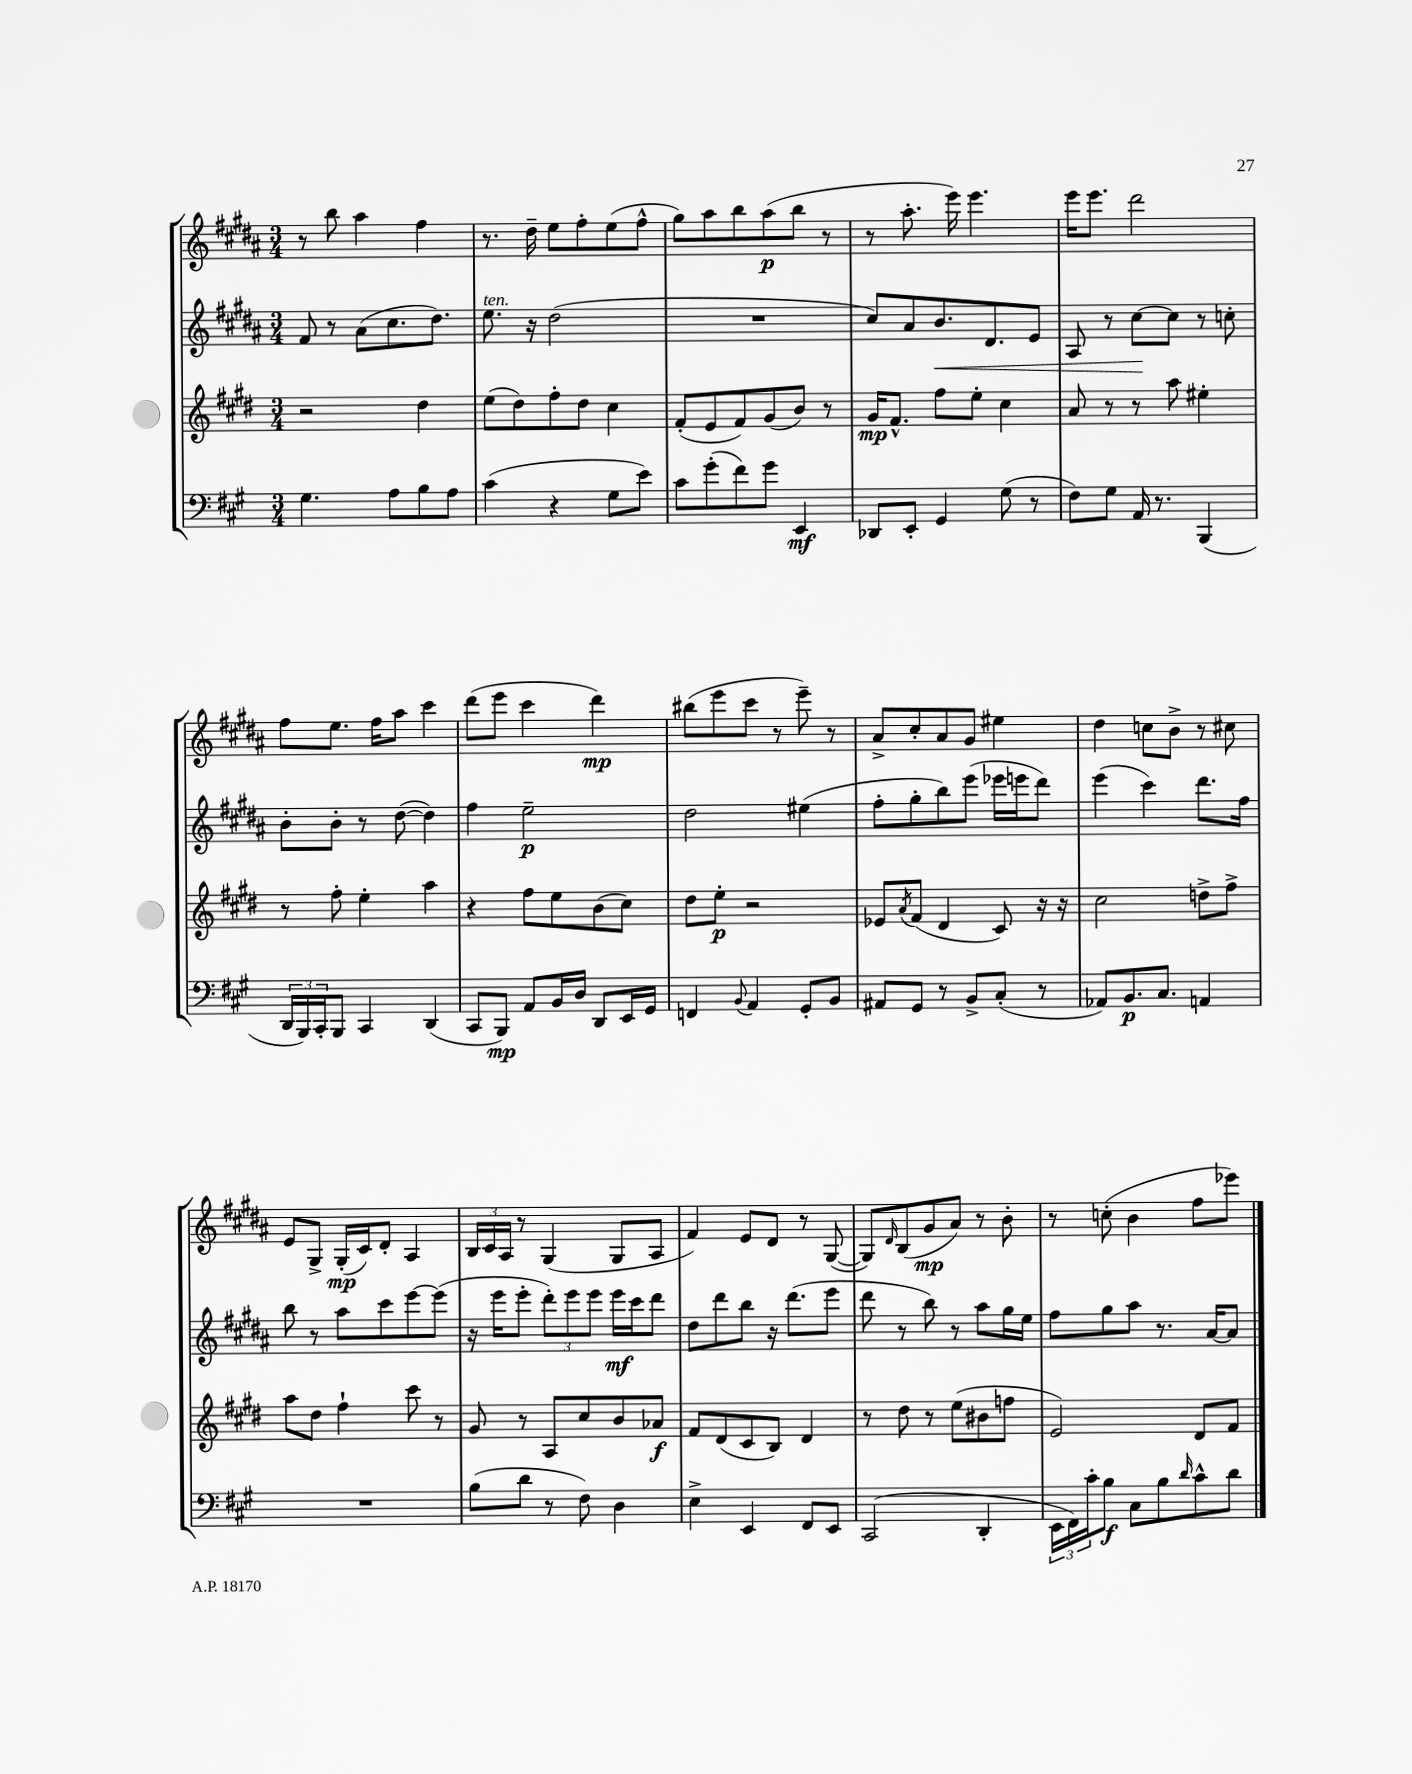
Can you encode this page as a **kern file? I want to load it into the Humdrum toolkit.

**kern	**dynam	**kern	**dynam	**kern	**dynam	**kern	**dynam
*part4	*part4	*part3	*part3	*part2	*part2	*part1	*part1
*staff4	*staff4	*staff3	*staff3	*staff2	*staff2	*staff1	*staff1
*clefF4	*	*clefG2	*	*clefG2	*	*clefG2	*
*k[f#c#g#]	*	*k[f#c#g#d#]	*	*k[f#c#g#d#a#]	*	*k[f#c#g#d#a#]	*
*M3/4	*	*M3/4	*	*M3/4	*	*M3/4	*
=105	=105	=105	=105	=105	=105	=105	=105
4.G#\	.	2r	.	8f#/	.	8r	.
.	.	.	.	8r	.	8bb\	.
.	.	.	.	(8a#\L	.	4aa#\	.
8A\L	.	.	.	8.cc#\	.	.	.
8B\	.	4dd#\	.	.	.	4ff#\	.
.	.	.	.	8.dd#\J)	.	.	.
8A\J	.	.	.	.	.	.	.
=106	=106	=106	=106	=106	=106	=106	=106
!	!	!	!	!LO:TX:a:i:t=ten.	!	!	!
(4c#\	.	(8ee\L	.	8.ee\	.	8.r	.
.	.	8dd#\)	.	.	.	.	.
.	.	.	.	16r	.	16dd#~\	.
4r	.	8ff#'\	.	(2dd#\	.	8ee\L	.
.	.	8dd#\J	.	.	.	8ff#'\	.
8G#\L	.	4cc#\	.	.	.	(8ee\	.
8e\J)	.	.	.	.	.	8ff#^^\J	.
=107	=107	=107	=107	=107	=107	=107	=107
8c#\L	.	(8f#'/L	.	2.r	.	8gg#\L)	.
(8g#'\	.	8e/	.	.	.	8aa#\	.
8f#\)	.	8f#/)	.	.	.	8bb\	.
8g#\J	.	(8g#/	.	.	.	(8aa#\	p
4EE/	mf	8b/J)	.	.	.	8bb\J	.
.	.	8r	.	.	.	8r	.
=108	=108	=108	=108	=108	=108	=108	=108
8DD-X/L	.	16g#/KL	mp	8cc#/L)	.	8r	.
.	.	8.f#^^/J	.	.	.	.	.
8EE'/J	.	.	.	8a#/	.	8.aa#'\	.
!	!	!	!	!	!LO:HP:b	!	!
4GG#/	.	8ff#\L	.	8.b/	<	.	.
.	.	.	.	.	.	16eee\)	.
.	.	8ee'\J	.	.	.	4.eee\	.
.	.	.	.	8.d#/	.	.	.
(8G#\	.	4cc#\	.	.	.	.	.
8r	.	.	.	8e/J	.	.	.
=109	=109	=109	=109	=109	=109	=109	=109
8F#\L)	.	8a/	.	8A#/	.	16eee\KL	.
.	.	.	.	.	.	8.eee\J	.
8G#\J	.	8r	.	8r	.	.	.
16AA/	.	8r	.	[8cc#\L	.	2ddd#\	.
8.r	.	.	.	.	.	.	.
.	.	8aa\	.	8cc#\J]	[	.	.
(4BBB/	.	4ee#X'\	.	8r	.	.	.
.	.	.	.	8ccn'\	.	.	.
!!LO:LB:g=z
=110	=110	=110	=110	=110	=110	=110	=110
24DD/LL	.	8r	.	8b'\L	.	8ff#\L	.
24BBB/)	.	.	.	.	.	.	.
24CC#'/J	.	.	.	.	.	.	.
8BBB/J	.	8ff#'\	.	8b'\J	.	8.ee\J	.
4CC#/	.	4ee'\	.	8r	.	.	.
.	.	.	.	.	.	16ff#\KL	.
.	.	.	.	([8dd#\	.	8aa#\J	.
(4DD/	.	4aa\	.	4dd#\])	.	4ccc#\	.
=111	=111	=111	=111	=111	=111	=111	=111
8CC#/L	.	4r	.	4ff#\	.	(8ddd#\L	.
8BBB/J)	mp	.	.	.	.	8eee\J	.
8AA/L	.	8ff#\L	.	2ee~\	p	4ccc#\	.
16BB/L	.	8ee\	.	.	.	.	.
16D/JJ	.	.	.	.	.	.	.
8DD/L	.	(8b\	.	.	.	4ddd#\)	mp
16EE/L	.	8cc#\J)	.	.	.	.	.
16GG#/JJ	.	.	.	.	.	.	.
=112	=112	=112	=112	=112	=112	=112	=112
4FFn/	.	8dd#\L	.	2dd#\	.	(8bb#X\L	.
.	.	8ee'\J	p	.	.	8eee\	.
8qqBB/	.	.	.	.	.	.	.
4AA/	.	2r	.	.	.	8ccc#\J	.
.	.	.	.	.	.	8r	.
8GG#'/L	.	.	.	(4ee#X\	.	8eee~\)	.
8BB/J	.	.	.	.	.	8r	.
=113	=113	=113	=113	=113	=113	=113	=113
8AA#X/L	.	8e-X/L	.	8ff#'\L	.	8a#^/L	.
.	.	8qa/	.	.	.	.	.
8GG#/J	.	(8f#/J	.	8gg#'\	.	8cc#'/	.
8r	.	4d#/	.	8bb\)	.	8a#/	.
8BB^/L	.	.	.	(8eee\J	.	8g#/J	.
(8C#'/J	.	8c#/)	.	16eee-X\LL	.	4ee#X\	.
.	.	.	.	16eeen\J	.	.	.
8r	.	16r	.	8ddd#\J)	.	.	.
.	.	16r	.	.	.	.	.
=114	=114	=114	=114	=114	=114	=114	=114
8AA-X/L)	.	2cc#\	.	(4eee\	.	4dd#\	.
8.BB/	p	.	.	.	.	.	.
.	.	.	.	4ccc#\)	.	8ccn\L	.
8.C#/J	.	.	.	.	.	.	.
.	.	.	.	.	.	8b^\J	.
4AAn/	.	8ddn^\L	.	8.ddd#\L	.	8r	.
.	.	8ff#^\J	.	.	.	8cc#X\	.
.	.	.	.	16ff#\Jk	.	.	.
!!LO:LB:g=z
=115	=115	=115	=115	=115	=115	=115	=115
2.r	.	8aa\L	.	8bb\	.	8e/L	.
.	.	8dd#\J	.	8r	.	8G#^/J	.
.	.	4ff#`\	.	8aa#\L	.	(16G#'/LL	mp
.	.	.	.	.	.	16c#/J)	.
.	.	.	.	8ccc#\	.	8d#'/J	.
.	.	8ccc#\	.	[8eee\	.	4A#/	.
.	.	8r	.	(8eee\J]	.	.	.
=116	=116	=116	=116	=116	=116	=116	=116
(8B\L	.	8g#/	.	16r	.	24B/LL	.
.	.	.	.	.	.	24c#/	.
.	.	.	.	16eee\KL	.	.	.
.	.	.	.	.	.	24A#/JJ	.
8d\J	.	8r	.	8eee'\J	.	8r	.
8r	.	8A/L	.	12ddd#'\L)	.	(4G#/	.
.	.	.	.	12eee\	.	.	.
8F#\)	.	8cc#/	.	.	.	.	.
.	.	.	.	12eee\J	.	.	.
4D\	.	8b/	.	16eee\LL	mf	8G#/L	.
.	.	.	.	16ccc#\J	.	.	.
.	.	8a-X/J	f	8ddd#\J	.	8A#/J	.
=117	=117	=117	=117	=117	=117	=117	=117
4E^\	.	8f#/L	.	8dd#\L	.	4f#/)	.
.	.	(8d#/	.	8ddd#\	.	.	.
4EE/	.	8c#/	.	8bb\J	.	8e/L	.
.	.	8B/J)	.	16r	.	8d#/J	.
.	.	.	.	(8.ddd#\L	.	.	.
8FF#/L	.	4d#/	.	.	.	8r	.
8EE/J	.	.	.	8eee\J	.	([8G#/	.
=118	=118	=118	=118	=118	=118	=118	=118
(2CC#/	.	8r	.	8ddd#\	.	8G#/L])	.
.	.	.	.	.	.	16qqd#/	.
.	.	8dd#\	.	8r	.	(8B/	.
.	.	8r	.	8bb\)	.	8g#/	mp
.	.	(8ee\L	.	8r	.	8a#/J)	.
4DD'/	.	8b#X\	.	8aa#\L	.	8r	.
.	.	8ffn\J	.	16gg#\L	.	8b'\	.
.	.	.	.	16ee\JJ	.	.	.
=119	=119	=119	=119	=119	=119	=119	=119
24EE\LL	.	2e/)	.	8ff#\L	.	8r	.
24FF#\)	.	.	.	.	.	.	.
24c#'\J	.	.	.	.	.	.	.
8B\J	f	.	.	8gg#\	.	(8ccn'\	.
8C#\L	.	.	.	8aa#\J	.	4b\	.
8B\	.	.	.	8.r	.	.	.
16qqd/	.	.	.	.	.	.	.
8c#^^\	.	8d#/L	.	.	.	8ff#\L	.
.	.	.	.	[16a#/KL	.	.	.
8d\J	.	8f#/J	.	8a#/J]	.	8eee-X\J)	.
==	==	==	==	==	==	==	==
*-	*-	*-	*-	*-	*-	*-	*-
